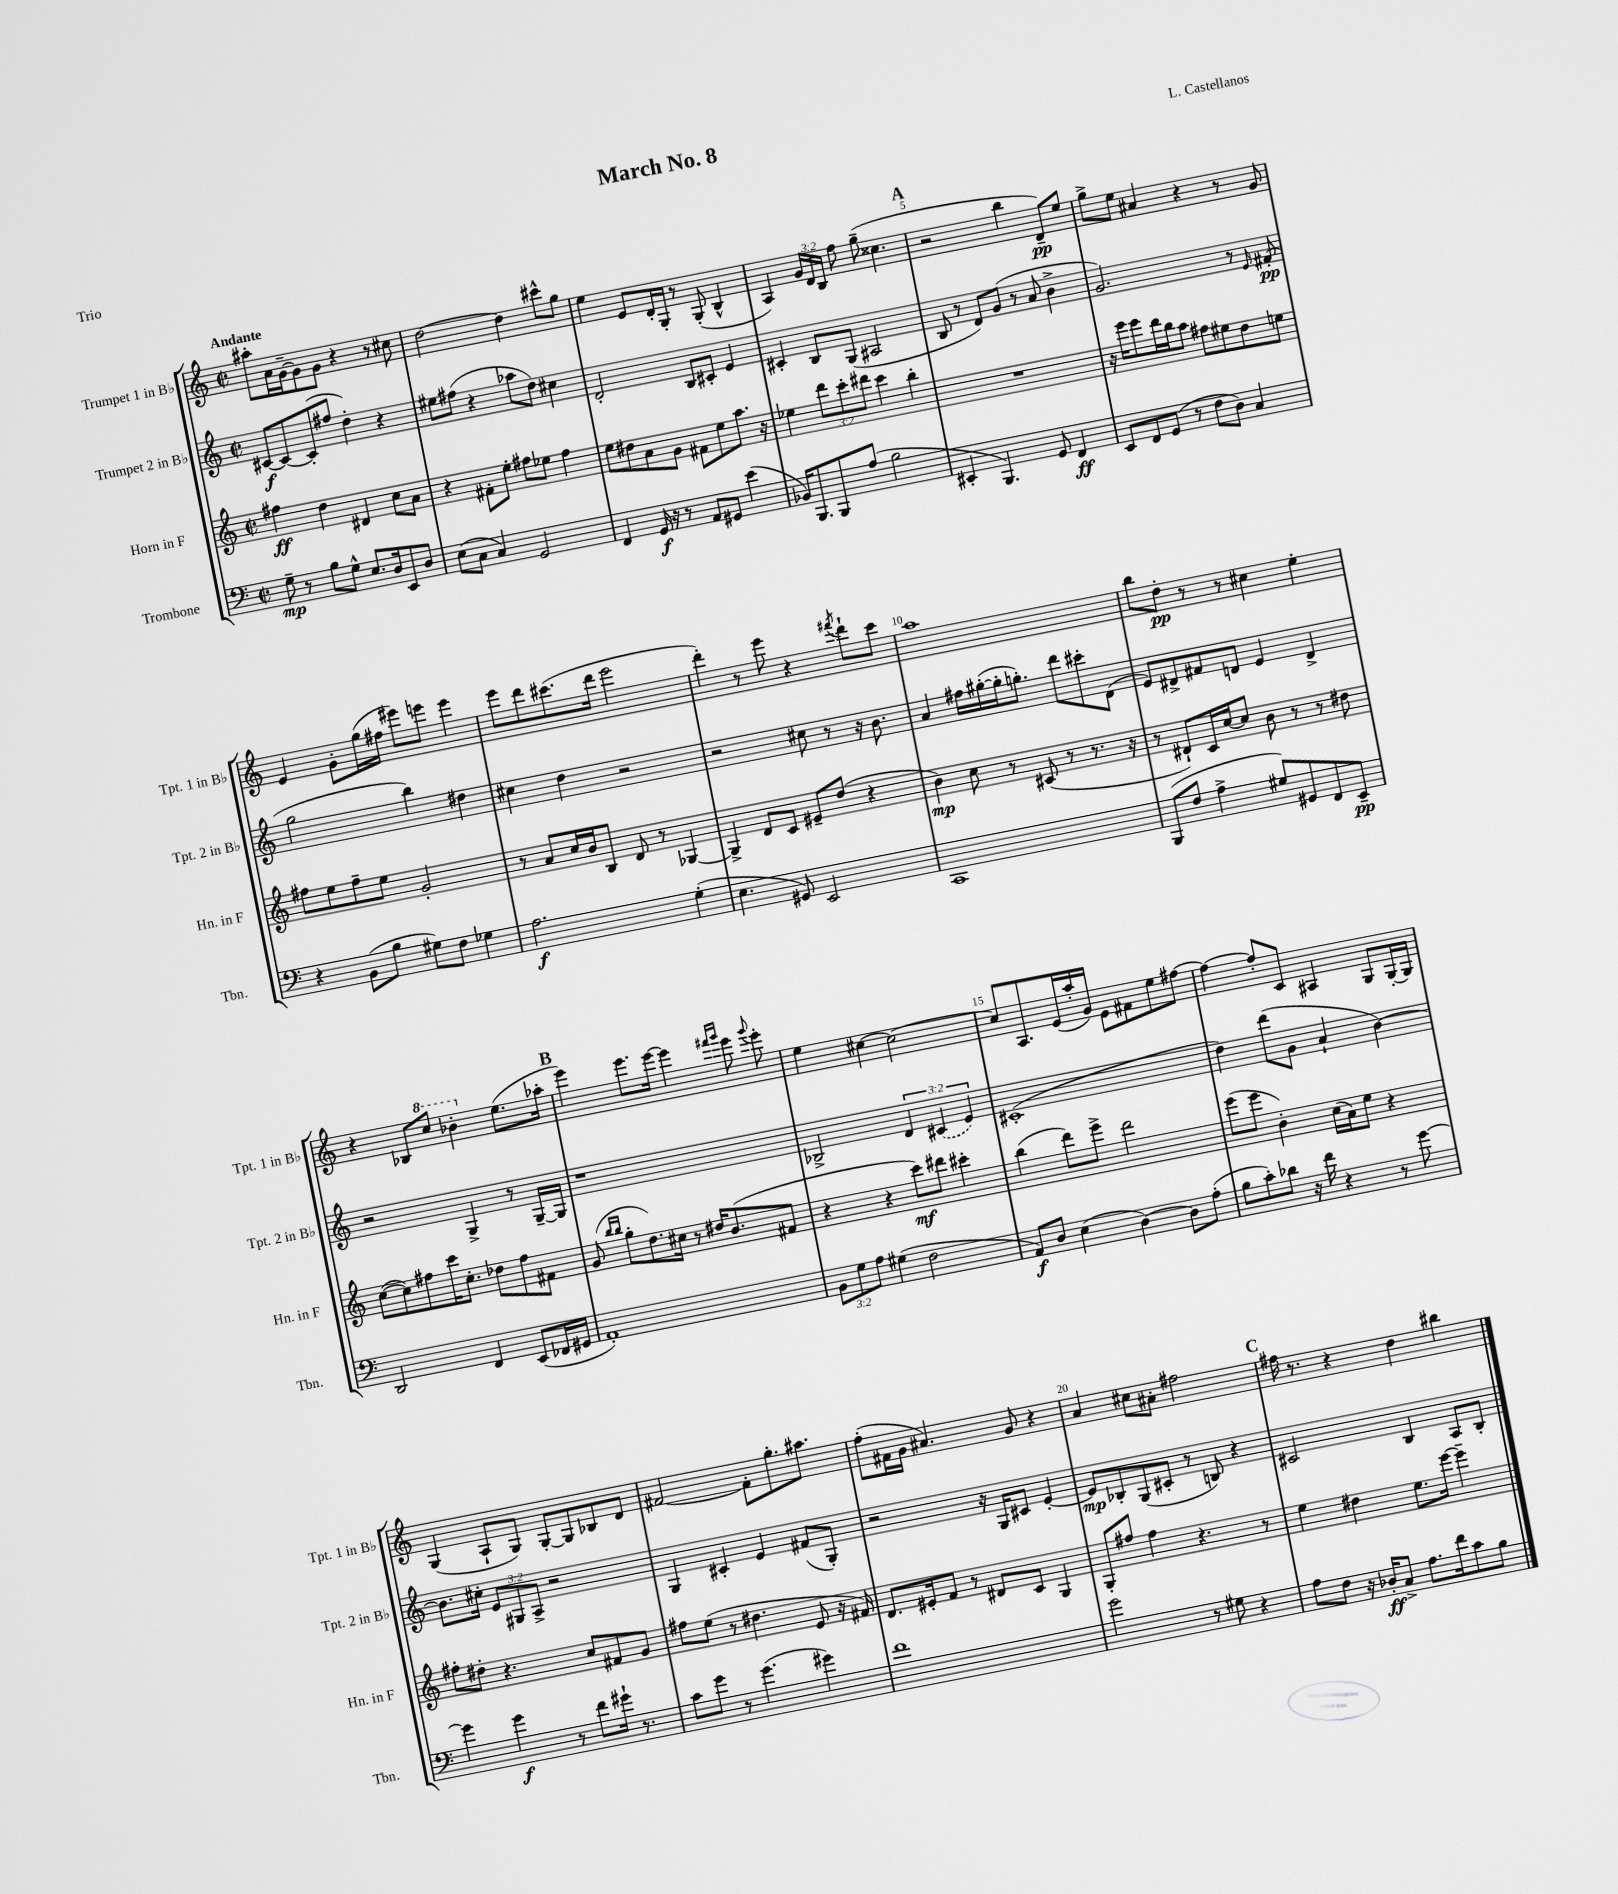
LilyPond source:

\header { title = "March No. 8" composer = "L. Castellanos" piece = "Trio" }
<<
\new StaffGroup <<
\new Staff = "s0" \with { instrumentName = "Trumpet 1 in Bb" shortInstrumentName = "Tpt. 1 in Bb" } {
    \clef treble \key c \major \defaultTimeSignature \time 2/2 \override Staff.TupletNumber.text = #tuplet-number::calc-fraction-text \tempo "Andante"
    \autoBeamOff ais''8[-. a'16 g'16~-- g'8 g'8] r4 r8 cis''8 |
    d''2~ d''4 cis'''8[-^ g''8] |
    e''4 e'8[ d'16-. g16]-. r8 g8-.( b4-^ |
    a4) \tuplet 3/2 { g'16[ d'16 b16] } f''8 g''8--( cisis''4. |
    \mark \markup { \bold "A" } r2 b''4 d'8[--\pp) e''8] |
    g''8[-> e''8] ais'4 r4 r8 g'8 |
    e'4 g'8[-. g''16( fis''16] eis'''8[) e'''8] e'''4 |
    e'''8[ d'''8 cis'''8.( d'''16] e'''2 |
    d'''4-.) r8 e'''8 r4 \acciaccatura { fis'''8 } d'''8[-! c'''8] |
    a''1 |
    b''8[ d''8]-.\pp r8 r8 cis''4 e''4-. |
    r4 bes8[ \ottava #1 c'''8] bes''4-. \ottava #0 e''8.[( aes''16]-. |
    \mark \markup { \bold "B" } e'''4) e'''8.[ e'''16]~ e'''4 \grace { fis'''16[ g'''16] } e'''8 \appoggiatura { g'''8 } e'''8-. |
    e''4 cis''4~ cis''2~ |
    cis''8[ a8. e'16( a''16-. g'16]) e'8[ fis'8 e''8 fis''8]~ |
    fis''4~ fis''8[-. c'8] ais4 g8[ g16~-. g16] |
    g4( a8[-! g8]) g8[~-. g8 bes8 d'8] |
    fis'2~ fis'8[-. g''8.-. ais''8.] |
    f''8[-.( fis'16 g'16] ais'4.) g'8 r4 |
    a'4 cis''8[ ais'8]-. fis''2 |
    \mark \markup { \bold "C" } fis''16 r8. r4 d''4 bis''4 \bar "|." |
}
\new Staff = "s1" \with { instrumentName = "Trumpet 2 in Bb" shortInstrumentName = "Tpt. 2 in Bb" } {
    \clef treble \key c \major \defaultTimeSignature \time 2/2 \override Staff.TupletNumber.text = #tuplet-number::calc-fraction-text
    \autoBeamOff cis'8[~\f cis'8~ cis'8-.( fis''8] d''4-.) r4 |
    eis''8[ fis''8]( r4 aes''8[ d''8]) cis''4 |
    d'2-. b8[ cis'8]-. e'4 |
    cis'4-. b8[ g8]( ais2 |
    \mark \markup { \bold "A" } b8 r8 d'8[) g'8]( r8 a'8 b'4-> |
    g'2.) r8 \grace { e'16 } fis'8-.\pp( |
    g''2 b''4) dis''4 |
    cis''4 d''4 r2 |
    r2 cis''8 r8 r16 b'8. |
    a'4 fis''16[ gis''16~-.( gis''16-. g''8.]-.) d'''8[ cis'''8-. d'8]( |
    e'8[) dis'8-> fis'8 d'8] e'4 d'4-> |
    r2 g4-> r8 g16[~-- g16] |
    \mark \markup { \bold "B" } r1 |
    bes2-> \tuplet 3/2 { d'4 \once \slurDashed cis'4( e'4) } |
    cis'1-.( |
    d''4) d'''8[( g'8] a'4-! b'4~) |
    b'8.[ cis''16]-. \tuplet 3/2 { e'8[ gis8 a8]-> } r2 |
    g4 cis'4-. e'4 fis'8[( g8]-.) |
    r2 r16 g16[ cis'8] e'4~-. |
    e'8[\mp bes8-. g8( cis'8]-. r8 b8) r4 |
    \mark \markup { \bold "C" } cis'2 b4 a8[ b8]-. \bar "|." |
}
\new Staff = "s2" \with { instrumentName = "Horn in F" shortInstrumentName = "Hn. in F" } {
    \clef treble \key c \major \defaultTimeSignature \time 2/2 \override Staff.TupletNumber.text = #tuplet-number::calc-fraction-text
    \autoBeamOff fis''4\ff d''4 dis'4 c''8[ a'8] |
    r4 fis'8[-. e''8]-. fis''8[ ees''8] fis''4 |
    e''8[ dis''8 a'8 g'8] fis'8[ e''8 a''8.] r16 |
    ees''4 \tuplet 3/2 { d'''8[ c'''8-. dis'''8] } c'''4 b''4-. |
    \mark \markup { \bold "A" } R1 |
    r16 e'''16[ e'''8 d'''16 b''16 a''8] fis''8[ eis''8 d''8 e''8] |
    fis''8[ e''8 fis''8-- e''8] g'2-. |
    r8 a'8[ c''16 b'16 b8] d'8 r8 ges4~ |
    ges4-> d'8[ c'8] eis'8[-- d''8]( r4 |
    b'4\mp) c''8 r8 cis'8( r8 r8. r16 |
    r8 dis'8[-!) c'16 c''16~ c''8] b'8 r8 r8 dis''8 |
    c''8[~( c''8) fis''8 c'''16 c''8.]-. des''8[ fis''8 fis'8] |
    \mark \markup { \bold "B" } g'8( \grace { b''16[ b''16] } g''8[-. d''8.) cis''16] r8 dis''16[ b'8.( fis'8] |
    r4 r4 c'''8[\mf) dis'''8] cis'''4-. |
    b''4( d'''8[) e'''8]-> d'''2 |
    e'''8[( e'''8] b'4-.) c''16[( a'16) e''8] r4 |
    fis''8[-. dis''8]-. r4. c''8[ fis'8 g'8] |
    fis''8[ e''8]( r8 dis''4. e'8 r16 fis'16) |
    d'8.[ eis'16-. f'8] r8 dis'8[ c'8] g4 |
    g8[-. fis''8] fis''4 r4. r8 |
    \mark \markup { \bold "C" } e''4 dis''4 e''8.[ e'''16]~ e'''4-- \bar "|." |
}
\new Staff = "s3" \with { instrumentName = "Trombone" shortInstrumentName = "Tbn." } {
    \clef bass \key c \major \defaultTimeSignature \time 2/2 \override Staff.TupletNumber.text = #tuplet-number::calc-fraction-text
    \autoBeamOff g8--\mp r8 b8[ g8]-^ e8.[ d16 e,8 d8] |
    e8[( c8] c4) g,2 |
    f,4 g,16\f r16 r8 a,8[ gis,8] e'4( |
    bes,16[) b,,8. b,,8 a8]( b2 |
    \mark \markup { \bold "A" } eis,4-. b,,4.) g,8 f,4\ff |
    e,8[ f,8 g,8]( r8 f8[ d8]) c4 |
    r4 b,8[( b8] gis8[) f8] ges4 |
    a2.\f g4-.( |
    e4. gis,8) e,2 |
    c,1 |
    b,,8[( f8] a4-> gis8[) gis,8 f,8 e,8]--\pp |
    d,2 f,4 e,8[( fes,16 gis,16] |
    \mark \markup { \bold "B" } a,1-.) |
    \tuplet 3/2 { b,8[ g8 a8] } gis4( f2 |
    a,8[\f) d8] e4( d4~) d8[ a8]-.( |
    b8[ c'8-.) des'8] r16 f'16 r4 r8 g'8~ |
    g'4 g'4\f r8 f'8[ gis'16]-! r8. |
    c'8[ g'8] r8 g'4.( gis'4) |
    f'1 |
    g'2 r8 gis8 r4 |
    \mark \markup { \bold "C" } a8[ f8] r16 des16[-.\ff c8]-> a8.[ f'16 c'8 b8] \bar "|." |
}
>>
>>
\layout { \context { \Score \override BarNumber.break-visibility = ##(#f #t #t) barNumberVisibility = #(every-nth-bar-number-visible 5) } }
